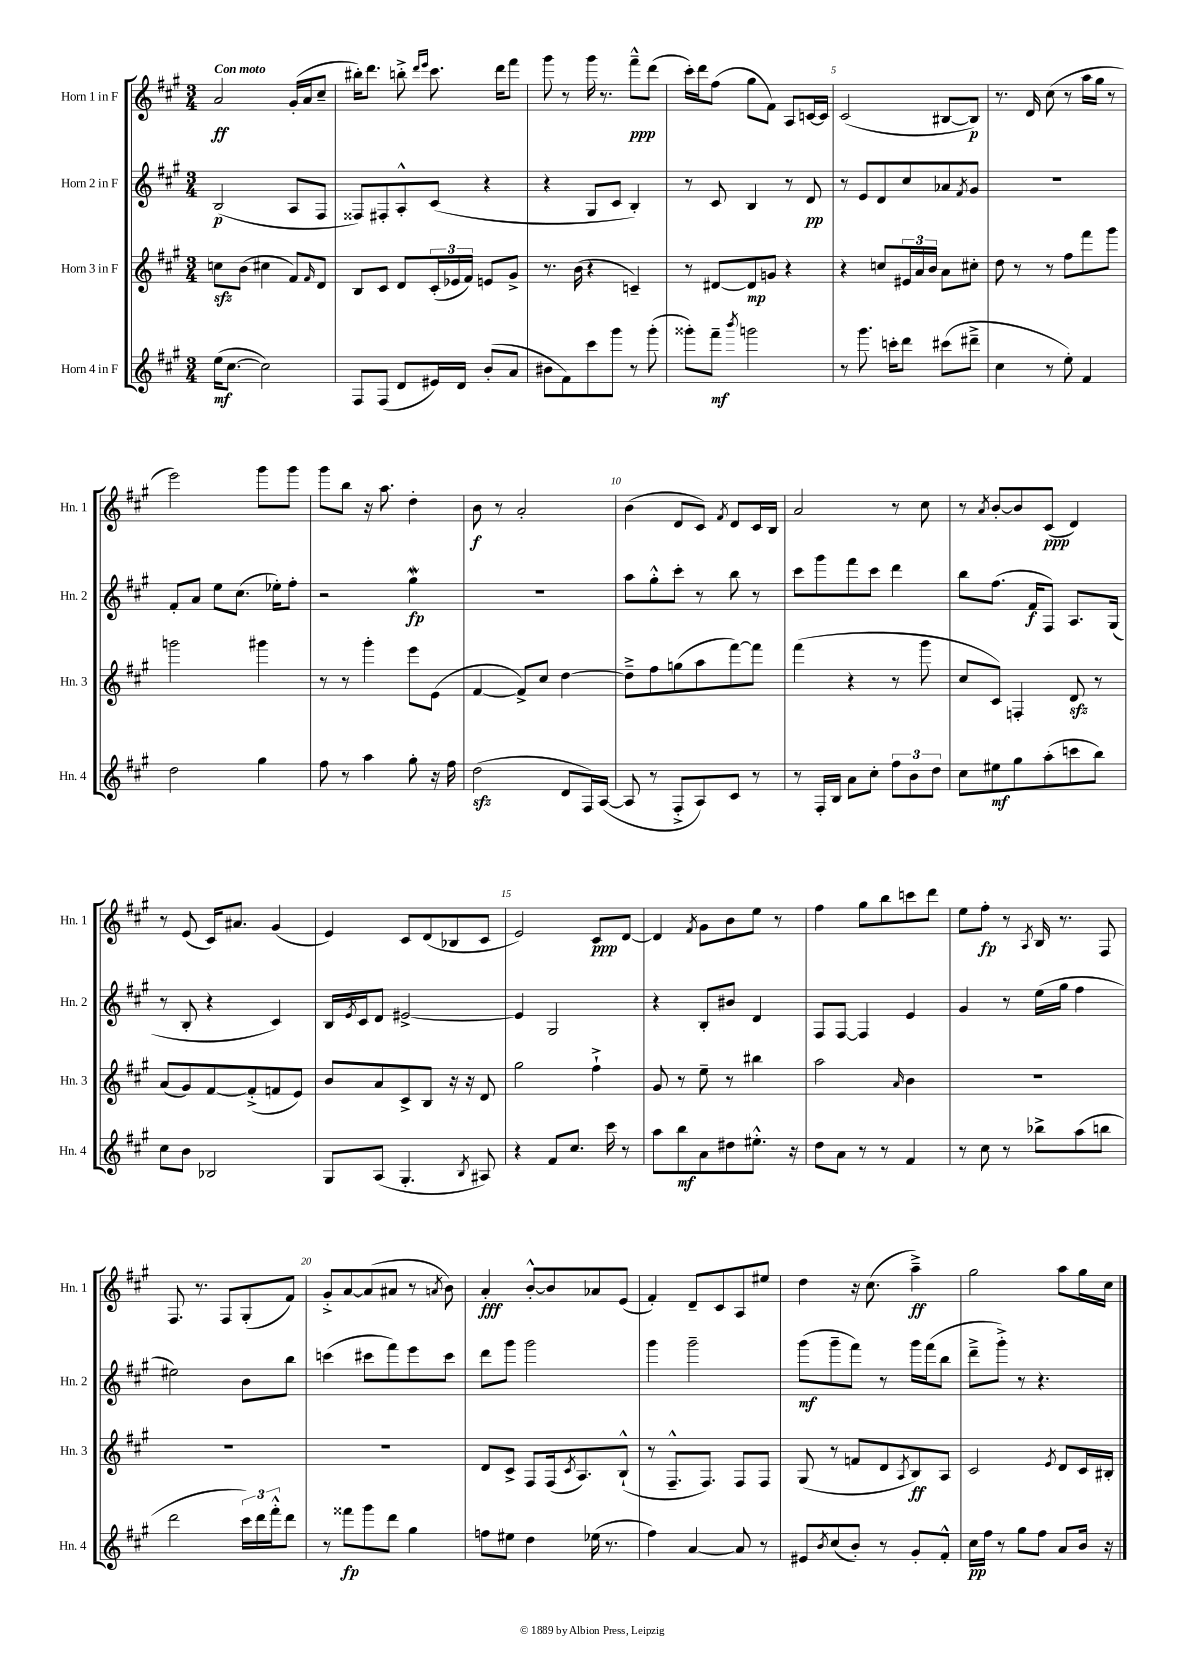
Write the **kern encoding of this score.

**kern	**dynam	**kern	**dynam	**kern	**dynam	**kern	**dynam
*part4	*part4	*part3	*part3	*part2	*part2	*part1	*part1
*staff4	*staff4	*staff3	*staff3	*staff2	*staff2	*staff1	*staff1
*I"Horn 4 in F	*	*I"Horn 3 in F	*	*I"Horn 2 in F	*	*I"Horn 1 in F	*
*I'Hn. 4	*	*I'Hn. 3	*	*I'Hn. 2	*	*I'Hn. 1	*
*clefG2	*	*clefG2	*	*clefG2	*	*clefG2	*
*k[f#c#g#]	*	*k[f#c#g#]	*	*k[f#c#g#]	*	*k[f#c#g#]	*
*M3/4	*	*M3/4	*	*M3/4	*	*M3/4	*
=1	=1	=1	=1	=1	=1	=1	=1
!	!	!	!	!	!	!LO:TX:a:B:t=Con moto	!
(16ee\KL	mf	8ccnzz\L	.	(2B/	p	2a/	ff
[8.cc#\J	.	.	.	.	.	.	.
.	.	(8b\J	.	.	.	.	.
2cc#\])	.	4cc#X\	.	.	.	.	.
.	.	8f#/L)	.	8A/L	.	(16g#'/LL	.
.	.	.	.	.	.	16a/J	.
.	.	16qqf#/	.	.	.	.	.
.	.	8d/J	.	8F#/J	.	8cc#~/J	.
=2	=2	=2	=2	=2	=2	=2	=2
8F#/L	.	8B/L	.	8F##X/L)	.	16bb#X'\KL)	.
.	.	.	.	.	.	8.ddd\J	.
(8F#/J	.	8c#/J	.	8F#X'/	.	.	.
8d/L	.	8d/L	.	8A'^^/	.	8bbn'^\	.
.	.	.	.	.	.	16qqddd/LL	.
.	.	.	.	.	.	16qqeee/JJ	.
16e#X/L)	.	(24c#'/L	.	(8c#/J	.	8.ccc#\	.
.	.	24e-X/	.	.	.	.	.
16d/JJ	.	.	.	.	.	.	.
.	.	24f#/JJ)	.	.	.	.	.
(8b'/L	.	8en/L	.	4r	.	.	.
.	.	.	.	.	.	16ddd\KL	.
8a/J	.	8g#^/J	.	.	.	8fff#\J	.
=3	=3	=3	=3	=3	=3	=3	=3
8b#X\L	.	8.r	.	4r	.	8ggg#\	.
8f#\)	.	.	.	.	.	8r	.
.	.	(16b\	.	.	.	.	.
8ccc#\	.	4r	.	8G#/L	.	16ggg#\	.
.	.	.	.	.	.	8.r	.
8ggg#\J	.	.	.	8c#/J	.	.	.
8r	.	4cn~/)	.	4B'/)	.	8fff#~^^\L	ppp
(8ggg#'\	.	.	.	.	.	(8ddd\J	.
=4	=4	=4	=4	=4	=4	=4	=4
8ggg##X'\L)	.	8r	.	8r	.	16ccc#'\LL)	.
.	.	.	.	.	.	16ddd\J	.
8fff#~\J	mf	[8d#X/L	.	8c#/	.	(8ff#\J	.
8qbbb/	.	.	.	.	.	.	.
2gggn\	.	8d#/]	mp	4B/	.	8gg#\L	.
.	.	8gn/J	.	.	.	8f#\J)	.
.	.	4r	.	8r	.	8A/L	.
.	.	.	.	8d/	pp	[16cn/L	.
.	.	.	.	.	.	16c/JJ]	.
=5	=5	=5	=5	=5	=5	=5	=5
8r	.	4r	.	8r	.	(2c#/	.
8.ggg#\	.	.	.	8e/L	.	.	.
.	.	8ccn/L	.	8d/	.	.	.
16cccn'\KL	.	.	.	.	.	.	.
8ddd\J	.	24e#X/L	.	8cc#/	.	.	.
.	.	24a/	.	.	.	.	.
.	.	24b/JJ	.	.	.	.	.
(8ccc#X\L	.	8a\L	.	8a-X/	.	[8B#X/L	.
.	.	.	.	8qf#/	.	.	.
8ddd#X~^\J	.	8cc#X'\J	.	8g#/J	.	8B#/J])	p
=6	=6	=6	=6	=6	=6	=6	=6
4cc#\	.	8dd\	.	2.r	.	8.r	.
.	.	8r	.	.	.	.	.
.	.	.	.	.	.	16d/	.
8r	.	8r	.	.	.	(8cc#\	.
8ee'\)	.	8ff#\L	.	.	.	8r	.
4f#/	.	8fff#\	.	.	.	16aa\LL	.
.	.	.	.	.	.	16gg#\JJ	.
.	.	8ggg#\J	.	.	.	8r	.
!!LO:LB:g=z
=7	=7	=7	=7	=7	=7	=7	=7
2dd\	.	2gggn\	.	8f#'/L	.	2eee\)	.
.	.	.	.	8a/J	.	.	.
.	.	.	.	8ee\L	.	.	.
.	.	.	.	(8.cc#\J	.	.	.
4gg#\	.	4ggg#X\	.	.	.	8ggg#\L	.
.	.	.	.	16ee-X'\KL)	.	.	.
.	.	.	.	8ff#'\J	.	8ggg#\J	.
=8	=8	=8	=8	=8	=8	=8	=8
8ff#\	.	8r	.	2r	.	8ggg#\L	.
8r	.	8r	.	.	.	8bb\J	.
4aa\	.	4ggg#'\	.	.	.	16r	.
.	.	.	.	.	.	8.aa\	.
8gg#'\	.	8eee\L	.	4gg#W\	fp	4dd'\	.
16r	.	(8e\J	.	.	.	.	.
16ff#\	.	.	.	.	.	.	.
=9	=9	=9	=9	=9	=9	=9	=9
(2ddzz\	.	[4f#/	.	2.r	.	8b\	f
.	.	.	.	.	.	8r	.
.	.	8f#^/L])	.	.	.	2a'/	.
.	.	8cc#/J	.	.	.	.	.
8d/L	.	[4dd\	.	.	.	.	.
16F#/L)	.	.	.	.	.	.	.
([16A/JJ	.	.	.	.	.	.	.
=10	=10	=10	=10	=10	=10	=10	=10
8A/]	.	8dd~^\L]	.	8aa\L	.	(4b\	.
8r	.	8ff#\	.	8gg#'^^\	.	.	.
8F#'^/L	.	(8ggn\	.	8ccc#'\J	.	8d/L	.
8A/)	.	8aa\	.	8r	.	8c#/J)	.
.	.	.	.	.	.	8qf#/	.
8c#/J	.	[8fff#\)	.	8bb\	.	8d/L	.
8r	.	8fff#\J]	.	8r	.	16c#/L	.
.	.	.	.	.	.	16B/JJ	.
=11	=11	=11	=11	=11	=11	=11	=11
8r	.	(4fff#\	.	8ccc#\L	.	2a/	.
16F#'/LL	.	.	.	8ggg#\	.	.	.
16B/JJ	.	.	.	.	.	.	.
8a\L	.	4r	.	8fff#\	.	.	.
8cc#'\J	.	.	.	8ccc#\J	.	.	.
12ff#\L	.	8r	.	4ddd\	.	8r	.
12b\	.	.	.	.	.	.	.
.	.	8ggg#\	.	.	.	8cc#\	.
12dd\J	.	.	.	.	.	.	.
=12	=12	=12	=12	=12	=12	=12	=12
8cc#\L	.	8cc#/L	.	8bb\L	.	8r	.
.	.	.	.	.	.	8qa/	.
8ee#X\	mf	8c#/J)	.	(8.ff#\J	.	[8b'/L	.
8gg#\	.	4Fn'/	.	.	.	8b/]	.
.	.	.	.	16f#/KL	f	.	.
(8aa'\	.	.	.	8F#/J)	.	(8c#/J	ppp
8cccn\	.	8dzz/	.	8.A/L	.	4d/)	.
8bb\J)	.	8r	.	.	.	.	.
.	.	.	.	(16G#/Jk	.	.	.
!!LO:LB:g=z
=13	=13	=13	=13	=13	=13	=13	=13
8cc#\L	.	(8a/L	.	8r	.	8r	.
8b\J	.	8g#/)	.	8B'/	.	(8e/	.
2B-X/	.	[8f#/	.	4r	.	16c#/KL)	.
.	.	.	.	.	.	8.a#X/J	.
.	.	(8f#'^/]	.	.	.	.	.
.	.	8fn/	.	4c#/)	.	(4g#/	.
.	.	8e/J)	.	.	.	.	.
=14	=14	=14	=14	=14	=14	=14	=14
8G#/L	.	8b/L	.	16B/LL	.	4e/)	.
.	.	.	.	8qe/	.	.	.
.	.	.	.	16c#/J	.	.	.
(8A/J	.	8a/	.	8d/J	.	.	.
4.G#'/	.	8c#^/	.	[2e#X^/	.	8c#/L	.
.	.	8B/J	.	.	.	(8d/	.
.	.	16r	.	.	.	8B-X/	.
.	.	16r	.	.	.	.	.
8qB/	.	.	.	.	.	.	.
8A#X/)	.	8d/	.	.	.	8c#/J	.
=15	=15	=15	=15	=15	=15	=15	=15
4r	.	2gg#\	.	4e#/]	.	2e/)	.
8f#/L	.	.	.	2G#/	.	.	.
8.cc#/J	.	.	.	.	.	.	.
.	.	4ff#`^\	.	.	.	8c#/L	ppp
16ccc#\	.	.	.	.	.	.	.
8r	.	.	.	.	.	[8d/J	.
=16	=16	=16	=16	=16	=16	=16	=16
8aa\L	.	8g#/	.	4r	.	4d/]	.
8bb\	mf	8r	.	.	.	.	.
.	.	.	.	.	.	8qf#/	.
8a\	.	8ee~\	.	8B'/L	.	8g#\L	.
8dd#X\	.	8r	.	8b#X/J	.	8b\	.
8.ee#X'^^\J	.	4bb#X\	.	4d/	.	8ee\J	.
.	.	.	.	.	.	8r	.
16r	.	.	.	.	.	.	.
=17	=17	=17	=17	=17	=17	=17	=17
8dd\L	.	2aa\	.	8F#/L	.	4ff#\	.
8a\J	.	.	.	[8F#/J	.	.	.
8r	.	.	.	4F#/]	.	8gg#\L	.
8r	.	.	.	.	.	8bb\	.
.	.	16qqa/	.	.	.	.	.
4f#/	.	4b\	.	4e/	.	8cccn\	.
.	.	.	.	.	.	8ddd\J	.
=18	=18	=18	=18	=18	=18	=18	=18
8r	.	2.r	.	4g#/	.	8ee\L	.
8cc#\	.	.	.	.	.	8ff#'\J	fp
8r	.	.	.	8r	.	8r	.
.	.	.	.	.	.	8qA/	.
8bb-X^\L	.	.	.	(16ee\LL	.	16B/	.
.	.	.	.	16gg#\JJ	.	8.r	.
(8aa\	.	.	.	4ff#\	.	.	.
8bbn\J	.	.	.	.	.	8F#/	.
!!LO:LB:g=z
=19	=19	=19	=19	=19	=19	=19	=19
2ddd\	.	2.r	.	2ee#X\)	.	8.F#/	.
.	.	.	.	.	.	8.r	.
.	.	.	.	.	.	8F#/L	.
24ccc#\LL)	.	.	.	8b\L	.	(8G#'/	.
24ddd\	.	.	.	.	.	.	.
24fff#'^^\J	.	.	.	.	.	.	.
8ddd\J	.	.	.	8bb\J	.	8f#/J)	.
=20	=20	=20	=20	=20	=20	=20	=20
8r	.	2.r	.	(4cccn\	.	8g#'^/L	.
8fff##X\L	fp	.	.	.	.	[8a/	.
8ggg#\	.	.	.	8ccc#X\L	.	(8a/]	.
8ddd\J	.	.	.	8fff#\)	.	8a#X/J	.
4gg#\	.	.	.	8eee\	.	8r	.
.	.	.	.	.	.	8qan/	.
.	.	.	.	8ccc#\J	.	8b\)	.
=21	=21	=21	=21	=21	=21	=21	=21
8ffn\L	.	8d/L	.	8ddd\L	.	4a'/	fff
8ee#X\J	.	8c#^/J	.	8ggg#\J	.	.	.
4dd\	.	8F#/L	.	2ggg#\	.	[8b'^^/L	.
.	.	(16F#/k	.	.	.	8b/]	.
.	.	8qc#/	.	.	.	.	.
.	.	8.A/)	.	.	.	.	.
(16ee-X\	.	.	.	.	.	8a-X/	.
8.r	.	.	.	.	.	.	.
.	.	(8B`^^/J	.	.	.	(8e/J	.
=22	=22	=22	=22	=22	=22	=22	=22
4ff#\)	.	8r	.	4ggg#\	.	4f#'/)	.
.	.	8.F#~^^/L	.	.	.	.	.
[4a/	.	.	.	2ggg#~\	.	8d~/L	.
.	.	8.F#/J)	.	.	.	.	.
.	.	.	.	.	.	8c#/	.
8a/]	.	8F#/L	.	.	.	8A/	.
8r	.	8F#/J	.	.	.	8ee#X/J	.
=23	=23	=23	=23	=23	=23	=23	=23
8e#X/L	.	(8G#/	.	(8ggg#\L	mf	4dd\	.
8qb/	.	.	.	.	.	.	.
(8cc#/	.	8r	.	8ggg#~\	.	.	.
8b'/J)	.	8fn/L	.	8fff#\J)	.	16r	.
.	.	.	.	.	.	(8.cc#\	.
8r	.	8d/	.	8r	.	.	.
.	.	8qA/	.	.	.	.	.
8g#'/L	.	8B/)	ff	16ggg#\LL	.	4aa~^\)	ff
.	.	.	.	(16fff#\J	.	.	.
8f#'^^/J	.	8A/J	.	8bb\J	.	.	.
=24	=24	=24	=24	=24	=24	=24	=24
16cc#\LL	pp	2c#/	.	8ddd~^\L	.	2gg#\	.
16ff#\JJ	.	.	.	.	.	.	.
8r	.	.	.	8ggg#'^\J)	.	.	.
8gg#\L	.	.	.	8r	.	.	.
8ff#\J	.	.	.	4.r	.	.	.
.	.	8qe/	.	.	.	.	.
8a/L	.	8d/L	.	.	.	8aa\L	.
16b/Jk	.	16c#/L	.	.	.	16gg#\L	.
16r	.	16B#X'/JJ	.	.	.	16cc#\JJ	.
==	==	==	==	==	==	==	==
*-	*-	*-	*-	*-	*-	*-	*-
